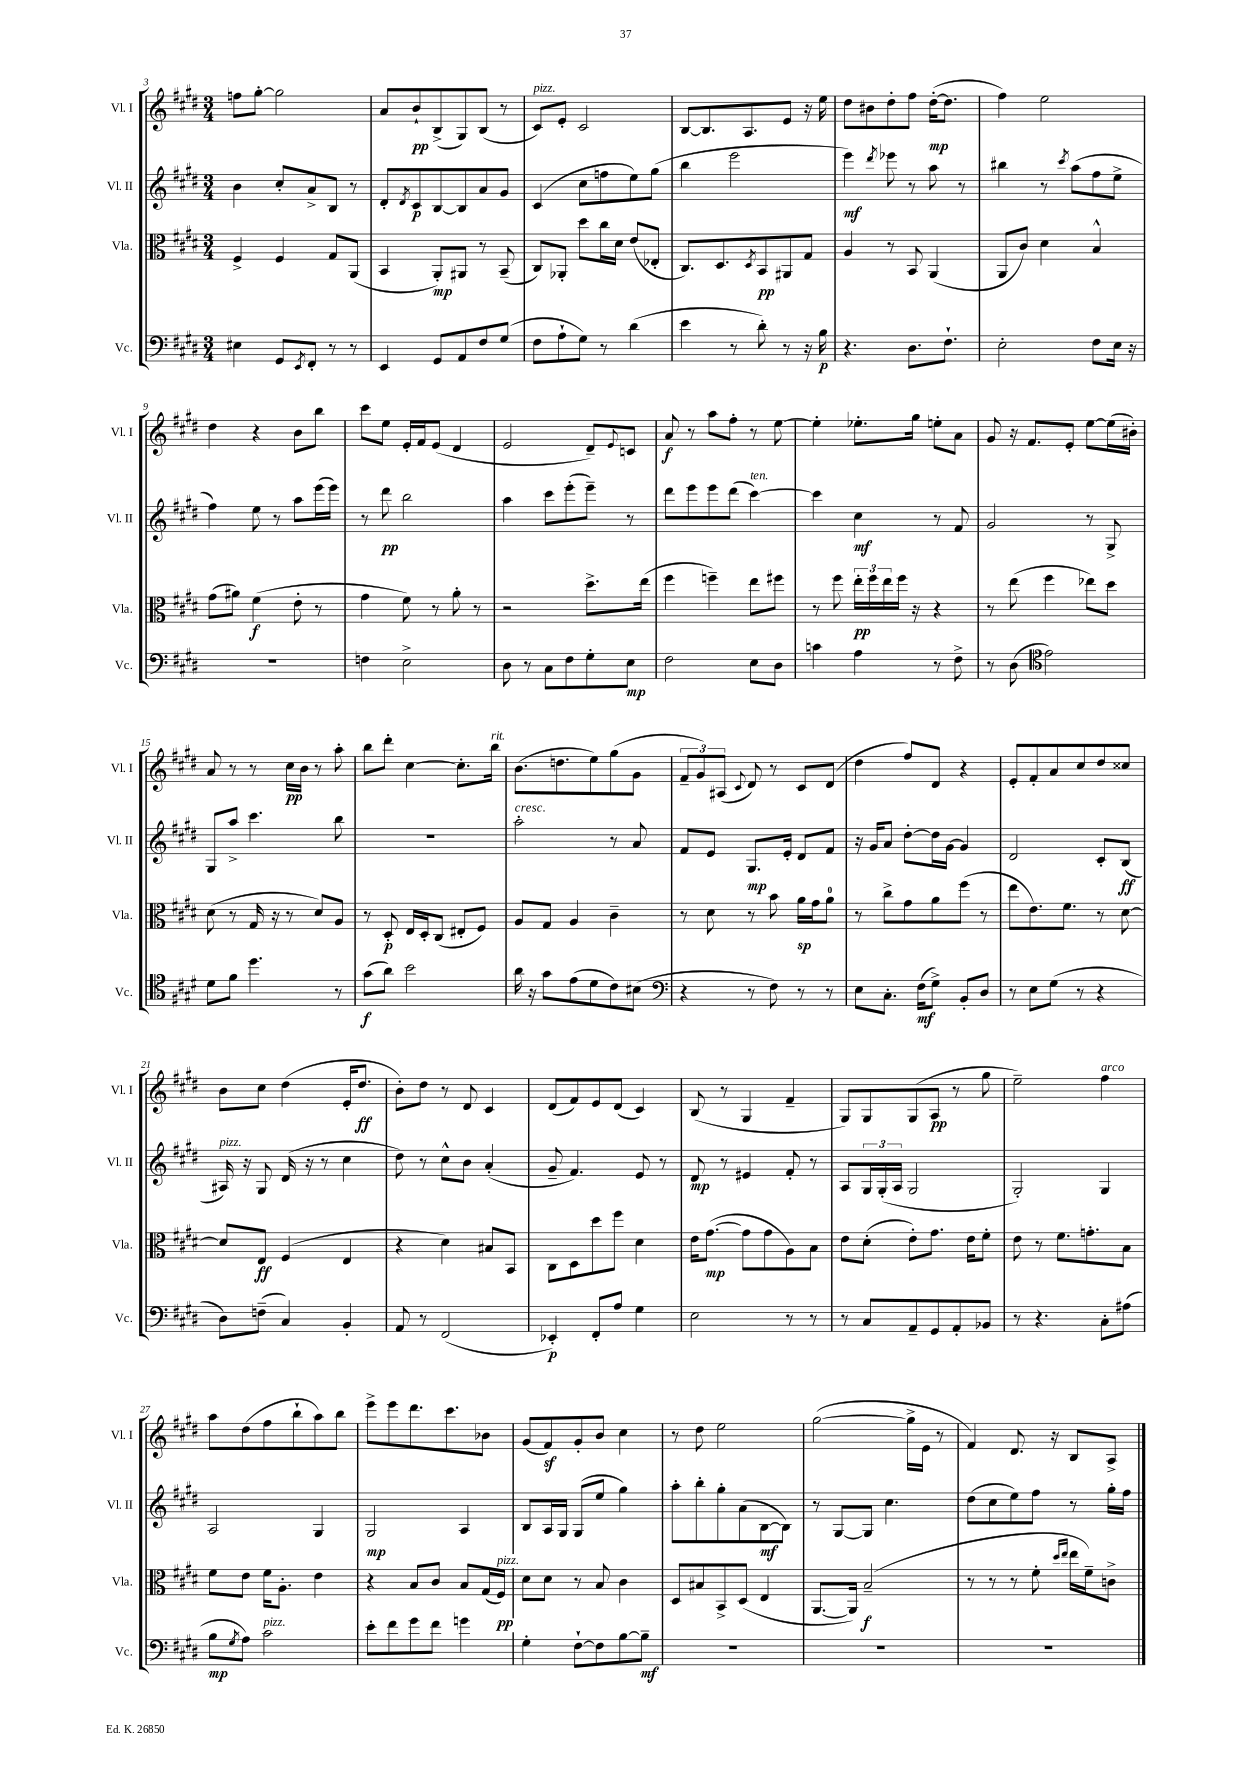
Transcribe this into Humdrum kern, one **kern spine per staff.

**kern	**kern	**kern	**kern
*staff4	*staff3	*staff2	*staff1
*clefF4	*clefC3	*clefG2	*clefG2
*k[f#c#g#d#]	*k[f#c#g#d#]	*k[f#c#g#d#]	*k[f#c#g#d#]
*M3/4	*M3/4	*M3/4	*M3/4
4E#	4F#^	4b	8ff
.	.	.	[8gg#'
8GG#	4F#	8cc#'	2gg#]
8qEE	.	.	.
8FF#'	.	8a^	.
8r	8G#	8B	.
8r	(8AA	8r	.
=	=	=	=
4EE	4BB	8d#'	8a
.	.	8qd#	.
.	.	8c#	8b`
8GG#	8AA')	[8B	(8B^
8AA	8AA#	8B]	8G#)
8F#	8r	8a	(8B
(8G#	(8BB~	8g#	8r
=	=	=	=
8F#	8C#)	(4c#	8c#)
8A`	8AA-'	.	8e'
8G#)	8dd#	8cc#	2c#
8r	16cc#	8ff	.
.	16d#	.	.
(4d#	(8e	8ee)	.
.	8E-'	(8gg#	.
=	=	=	=
4e	8.C#)	4bb	[8B
.	.	.	8.B]
.	8.D#	.	.
8r	.	2eee	.
.	.	.	8.A
.	8qD#	.	.
8d#')	8BB	.	.
8r	8AA#	.	8e
16r	8G#	.	16r
16B	.	.	16ee
=	=	=	=
4.r	4A	4eee)	8dd#
.	.	.	8b#
.	.	8qddd#	.
.	8r	8eee-	8dd#'
8.D#	8BB	8r	8ff#
.	(4AA	8aa	([16dd#'
8.F#`	.	.	8.dd#]
.	.	8r	.
=	=	=	=
2E'	8AA	4bb#	4ff#)
.	8c#)	.	.
.	4d#	8r	2ee
.	.	8qccc#	.
.	.	(8aa	.
8F#	4B^^	8ff#	.
16E	.	8ee^	.
16r	.	.	.
=	=	=	=
2.r	(8g#	4ff#)	4dd#
.	8a#)	.	.
.	(4f#	8ee	4r
.	.	8r	.
.	8e'	8aa	8b
.	8r	(16eee	8bb
.	.	16eee)	.
=	=	=	=
4F	4g#	8r	8ccc#
.	.	8ddd#	8ee
2E^	8f#)	2bb	16e'
.	.	.	16f#
.	8r	.	(8e
.	8a'	.	4d#
.	8r	.	.
=	=	=	=
8D#	2r	4aa	2e
8r	.	.	.
8C#	.	8ccc#	.
8F#	.	(8eee'	.
8G#'	8.dd#^	8eee~)	8d#~)
.	.	.	8qqe
8E	.	8r	8c
.	(16ee	.	.
=	=	=	=
2F#	4ff#	8ddd#	8a
.	.	8eee	8r
.	4ff~)	8eee	8aa
.	.	(8ddd#	8ff#'
8E	8ee	[4ccc#)	8r
8D#	8ff#	.	[8ee
=	=	=	=
4c	8r	4ccc#]	4ee']
.	8ff#	.	.
4A	24ee'	4cc#	8.ee-'
.	24ff#	.	.
.	24ee	.	.
.	16ff#	.	.
.	16r	.	16gg#
8r	4r	8r	8ee'
8F#^	.	8f#	8a
=	=	=	=
8r	8r	2g#	8g#
(8D#	(8ee	.	16r
.	.	.	8.f#
*clefC4	*	*	*
2e)	4ff#	.	.
.	.	.	8e'
.	8ee-)	8r	[8ee
.	8dd#	8G#^	(16ee]
.	.	.	16b#')
=	=	=	=
8d#	(8d#	8G#	8a
8f#	8r	8aa^	8r
4.dd#	16G#	4.ccc#	8r
.	16r	.	.
.	8r	.	16cc#
.	.	.	16b
.	8d#)	.	8r
8r	8A	8bb	8aa'
=	=	=	=
(8g#	8r	2.r	8bb
8a)	8D#'	.	8ddd#'
2b	16E	.	[4cc#
.	16D#'	.	.
.	(8C#	.	.
.	8E#'	.	8.cc#']
.	8F#)	.	.
.	.	.	16bb
=	=	=	=
16a	8A	2aa'	(8.b
16r	.	.	.
8g#	8G#	.	.
.	.	.	8.dd
(8e	4A	.	.
8d#	.	.	8ee)
8c#)	4c#~	8r	(8gg#
(8B#	.	8a	8g#
=	=	=	=
*clefF4	*	*	*
4r	8r	8f#	12f#~
.	.	.	12g#)
.	8d#	8e	.
.	.	.	(12A#
.	.	.	8qqc#
8r	8r	8.G#	8d#)
8F#)	8b	.	8r
.	.	16e'	.
8r	16a	8d#	8c#
.	16g#	.	.
8r	8a	8f#	(8d#
=	=	=	=
8E	8r	16r	4dd#
.	.	16g#	.
8.C#'	8cc#^	8a	.
.	8g#	[8dd#'	8ff#)
(16F#	.	.	.
8G#^)	8a	16dd#]	8d#
.	.	[16g#	.
8BB'	(8ff#	4g#]	4r
8D#	8r	.	.
=	=	=	=
8r	8ee	2d#	8e'
8E	8.e)	.	8f#'
(8G#	.	.	8a
.	8.f#	.	.
8r	.	.	8cc#
4r	8r	8c#'	8dd#
.	[8d#	(8B	8cc##
=	=	=	=
8D#)	8d#]	16A#)	8b
.	.	16r	.
(8F~	8E	8G#	8cc#
4C#)	(4F#	(16d#	(4dd#
.	.	16r	.
.	.	8r	.
4BB'	4E	4cc#	16e'
.	.	.	8.dd#
=	=	=	=
8AA	4r	8dd#)	8b')
8r	.	8r	8dd#
(2FF#	4d#)	8cc#^^	8r
.	.	8b	8d#
.	8B#	(4a'	4c#
.	8BB	.	.
=	=	=	=
4EE-')	8C#	8g#~	(8d#
.	8D#	4.f#)	8f#)
8FF#'	8dd#	.	8e
8A	8ff#	.	(8d#
4G#	4d#	8e	4c#)
.	.	8r	.
=	=	=	=
2E	16e	8d#	(8B
.	([8.g#	.	.
.	.	8r	8r
.	8g#]	4e#	4G#
.	8g#	.	.
8r	8A)	8f#'	4f#~
8r	8B	8r	.
=	=	=	=
8r	8e	8A	8G#)
8C#	(8d#'	24G#	8G#
.	.	(24G#'	.
.	.	24A	.
8AA~	8e')	2G#	(8G#
8GG#	8.g#	.	8A
8AA'	.	.	8r
.	16e	.	.
8BB-	8f#'	.	8gg#
=	=	=	=
8r	8e	2G#')	2ee~)
4.r	8r	.	.
.	8.f#	.	.
.	8.g'	.	.
8C#'	.	4G#	4ff#
(8A#	8B	.	.
=	=	=	=
8B	8f#	2A	8aa
8qG#	.	.	.
8A)	8e	.	(8dd#
2c#	16f#	.	8ff#
.	8.A'	.	.
.	.	.	8bb`
.	4e	4G#	8aa)
.	.	.	8bb
=	=	=	=
8e'	4r	2G#	8eee^
8f#	.	.	8eee
8g#	8B	.	8.ddd#
8f#	8c#	.	.
.	.	.	8.ccc#
4g	8B	4A	.
.	(16G#	.	8b-
.	16F#)	.	.
=	=	=	=
4G#'	8d#	8B	(8g#
.	8d#	16A	8f#)
.	.	16G#	.
[8F#`	8r	(8G#	8g#'
8F#]	8B	8ee	8b
[8B	4c#	4gg#)	4cc#
8B~]	.	.	.
=	=	=	=
2.r	8D#	8aa'	8r
.	8B#	8bb'	8dd#
.	8BB^	8gg#'	2ee
.	(8D#	(8a	.
.	4E	[8B	.
.	.	8B])	.
=	=	=	=
2.r	[8.AA	8r	([2gg#
.	.	[8G#	.
.	16AA])	.	.
.	(2B~	8G#]	.
.	.	4.cc#	.
.	.	.	16gg#^]
.	.	.	16e
.	.	.	8r
=	=	=	=
2.r	8r	(8dd#	4f#)
.	8r	8cc#	.
.	8r	8ee)	8.d#
.	8f#'	8ff#	.
.	.	.	16r
.	16qqdd#	.	.
.	16qqee	.	.
.	16ee	8r	8B
.	16f#~)	.	.
.	8c^	16gg#'	8A^
.	.	16ff#	.
==	==	==	==
*-	*-	*-	*-
